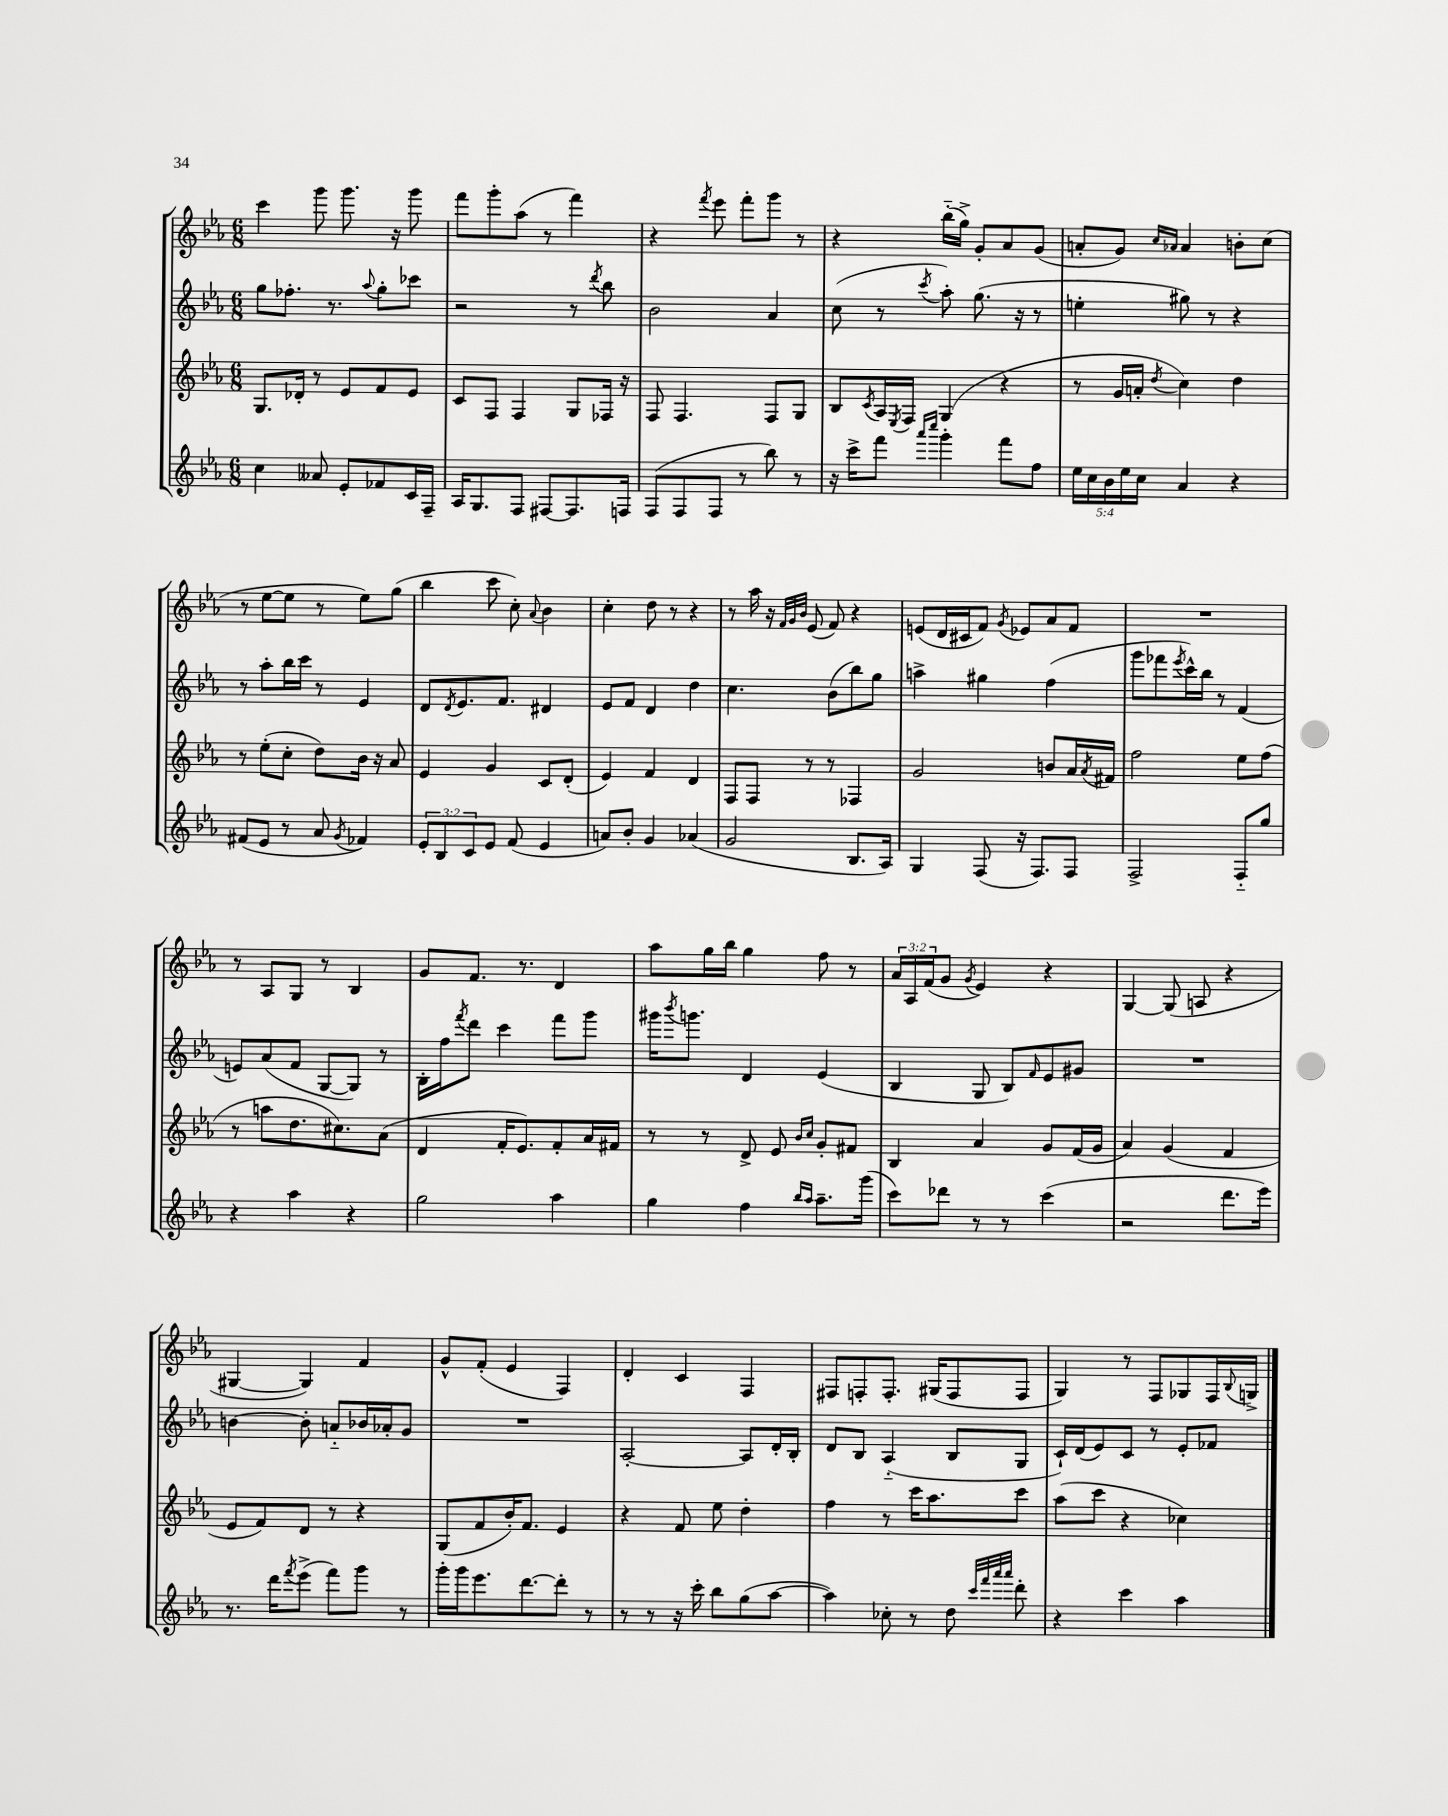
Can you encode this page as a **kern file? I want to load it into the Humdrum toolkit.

**kern	**kern	**kern	**kern
*staff4	*staff3	*staff2	*staff1
*clefG2	*clefG2	*clefG2	*clefG2
*k[b-e-a-]	*k[b-e-a-]	*k[b-e-a-]	*k[b-e-a-]
*M6/8	*M6/8	*M6/8	*M6/8
4cc	8.G	8gg	4ccc
.	.	8.ff-'	.
.	16d-'	.	.
8a--	8r	.	8ggg
.	.	8.r	.
8e-'	8e-	.	8.ggg
.	.	8qqaa-	.
8f-	8f	8gg'	.
.	.	.	16r
16c	8e-	8ccc-	8ggg
16F~	.	.	.
=	=	=	=
16A-	8c	2r	8fff
8.G	.	.	.
.	8F	.	8ggg'
8F	4F	.	(8aa-
[8F#	.	.	8r
8.F#]	8G	8r	4fff)
.	.	8qddd	.
.	16F-	8bb-	.
16F	16r	.	.
=	=	=	=
(8F	8F	2b-	4r
8F	4.F	.	.
.	.	.	8qfff
8F	.	.	8eee-
8r	.	.	8fff'
8bb-)	8F	4a-	8ggg
8r	8G	.	8r
=	=	=	=
16r	8B-	(8cc	4r
16ccc^	.	.	.
.	8qc	.	.
8fff	16A-	8r	.
.	8qE-	.	.
.	16F	.	.
16qqaaa-	.	.	.
16qqcccc	.	8qccc	.
4ggg'	(4G	8aa-')	(16bb-'~
.	.	.	16gg^)
.	.	(8.gg	8g'
8fff	4r	.	8a-
.	.	16r	.
8ff	.	8r	(8g
=	=	=	=
20ee-	8r	4ee'	8a'
20cc	.	.	.
20b-	.	.	.
.	16g	.	8g)
20ee-	.	.	.
.	16a'	.	.
20cc	.	.	.
.	.	.	16qqcc
.	8qdd	.	16qqa-
4a-	4cc)	8gg#)	4a-
.	.	8r	.
4r	4dd	4r	8b'
.	.	.	(8cc
=	=	=	=
(8f#	8r	8r	8r
8e-	(8ee-'	8aa-'	[8ee-
8r	8cc'	16bb-	8ee-]
.	.	16ccc	.
8a-	8dd)	8r	8r
8qg	.	.	.
4f-)	16b-	4e-	8ee-)
.	16r	.	.
.	8a-	.	(8gg
=	=	=	=
12e-'	4e-	8d	4bb-
12B-	.	.	.
.	.	8qd	.
.	.	8.e-	.
12c	.	.	.
8e-	4g	.	8ccc
.	.	8.f	.
(8f	.	.	8cc')
.	.	.	8qqa-
4e-	8c	4d#	4b-
.	(8d'	.	.
=	=	=	=
8a)	4e-)	8e-	4cc'
8b-'	.	8f	.
4g	4f	4d	8dd
.	.	.	8r
(4a-	4d	4dd	4r
=	=	=	=
2g	8F	4.cc	8r
.	8F	.	16aa-
.	.	.	16r
.	.	.	32qqf
.	.	.	32qqg
.	.	.	32qqb-
.	8r	.	(8e-
.	8r	(8b-	8f)
8.B-	4F-	8bb-)	4r
.	.	8gg	.
16A-)	.	.	.
=	=	=	=
4G	2g	4aa^	(8e
.	.	.	16d
.	.	.	16c#
(8F	.	4gg#	8f)
.	.	.	8qg
16r	.	.	8e-
8.F)	.	.	.
.	8b	(4ff	8a-
8F	16a-	.	8f
.	8qa-	.	.
.	16f#	.	.
=	=	=	=
2F^	2ff	8ggg	2.r
.	.	8fff-	.
.	.	8qeee-	.
.	.	16ccc^^)	.
.	.	16bb-	.
.	.	8r	.
8F'~	8ee-	(4f	.
8gg	(8ff	.	.
=	=	=	=
4r	8r	8e)	8r
.	8aa	(8a-	8A-
4aa-	8.dd	8f	8G
.	.	[8G	8r
.	8.cc#)	.	.
4r	.	8G])	4B-
.	(8a-	8r	.
=	=	=	=
2gg	4d	16B-'	8g
.	.	16ff	.
.	.	8qfff	.
.	.	8ddd	8.f
.	16f'	4ccc	.
.	8.e-)	.	8.r
4aa-	8f'	8fff	4d
.	16a-	8ggg	.
.	16f#	.	.
=	=	=	=
4gg	8r	16ggg#	8aa-
.	.	8qbbb-	.
.	.	8.ggg	.
.	8r	.	16gg
.	.	.	16bb-
4ff	8d^	4d	4gg
.	8e-	.	.
16qqbb-	16qqb-	.	.
16qqaa-	16qqcc	.	.
8.aa-~	8g'	(4e-	8ff
.	8f#	.	8r
(16ggg	.	.	.
=	=	=	=
8ccc)	4B-	4B-	24a-
.	.	.	24A-
.	.	.	(24f
8ddd-	.	.	8g
.	.	.	8qg
8r	4a-	8G	4e-)
8r	.	8B-)	.
.	.	16qqf	.
(4ccc	8g	8e-	4r
.	(16f	8g#	.
.	16g	.	.
=	=	=	=
2r	4a-)	2.r	[4G
.	(4g	.	(8G]
.	.	.	8A
8.ddd	4f	.	4r
16eee-)	.	.	.
=	=	=	=
8.r	8e-	[4b	[4G#
.	8f)	.	.
16ddd	.	.	.
8qfff	.	.	.
(8eee-^	8d	8b']	4G#])
8fff)	8r	8a'~	.
8ggg	4r	16b-	4f
.	.	16a-'	.
8r	.	8g	.
=	=	=	=
16ggg'	(8G	2.r	8g^^
16ggg	.	.	.
8.eee-	8f	.	(8f'
.	16b-')	.	4e-
[8.ddd	8.f	.	.
8ddd']	4e-	.	4F)
8r	.	.	.
=	=	=	=
8r	4r	[2A-'	4d'
8r	.	.	.
16r	8f	.	4c
16ccc'	.	.	.
8bb-	8ee-	.	.
(8gg	4dd'	8A-]	4F
[8aa-	.	16d'	.
.	.	16B-'	.
=	=	=	=
4aa-])	4ff	8d	8F#
.	.	8B-	8F'
8cc-'	8r	(4A-'~	8.F'
8r	16ccc	.	.
.	8.aa-	.	(16G#
8dd	.	8B-	8F
32qqccc	.	.	.
32qqfff	.	.	.
32qqaaa-	.	.	.
32qqaaa-	.	.	.
8ddd'	8ccc	8G	8F
=	=	=	=
4r	(8aa-	16c`)	4G)
.	.	(16d	.
.	8ccc	8e-)	.
4ccc	4r	8c	8r
.	.	8r	8F
4aa-	4cc-)	8e-'	8G-
.	.	8f-	16F
.	.	.	8qqB-
.	.	.	16G^
==	==	==	==
*-	*-	*-	*-
